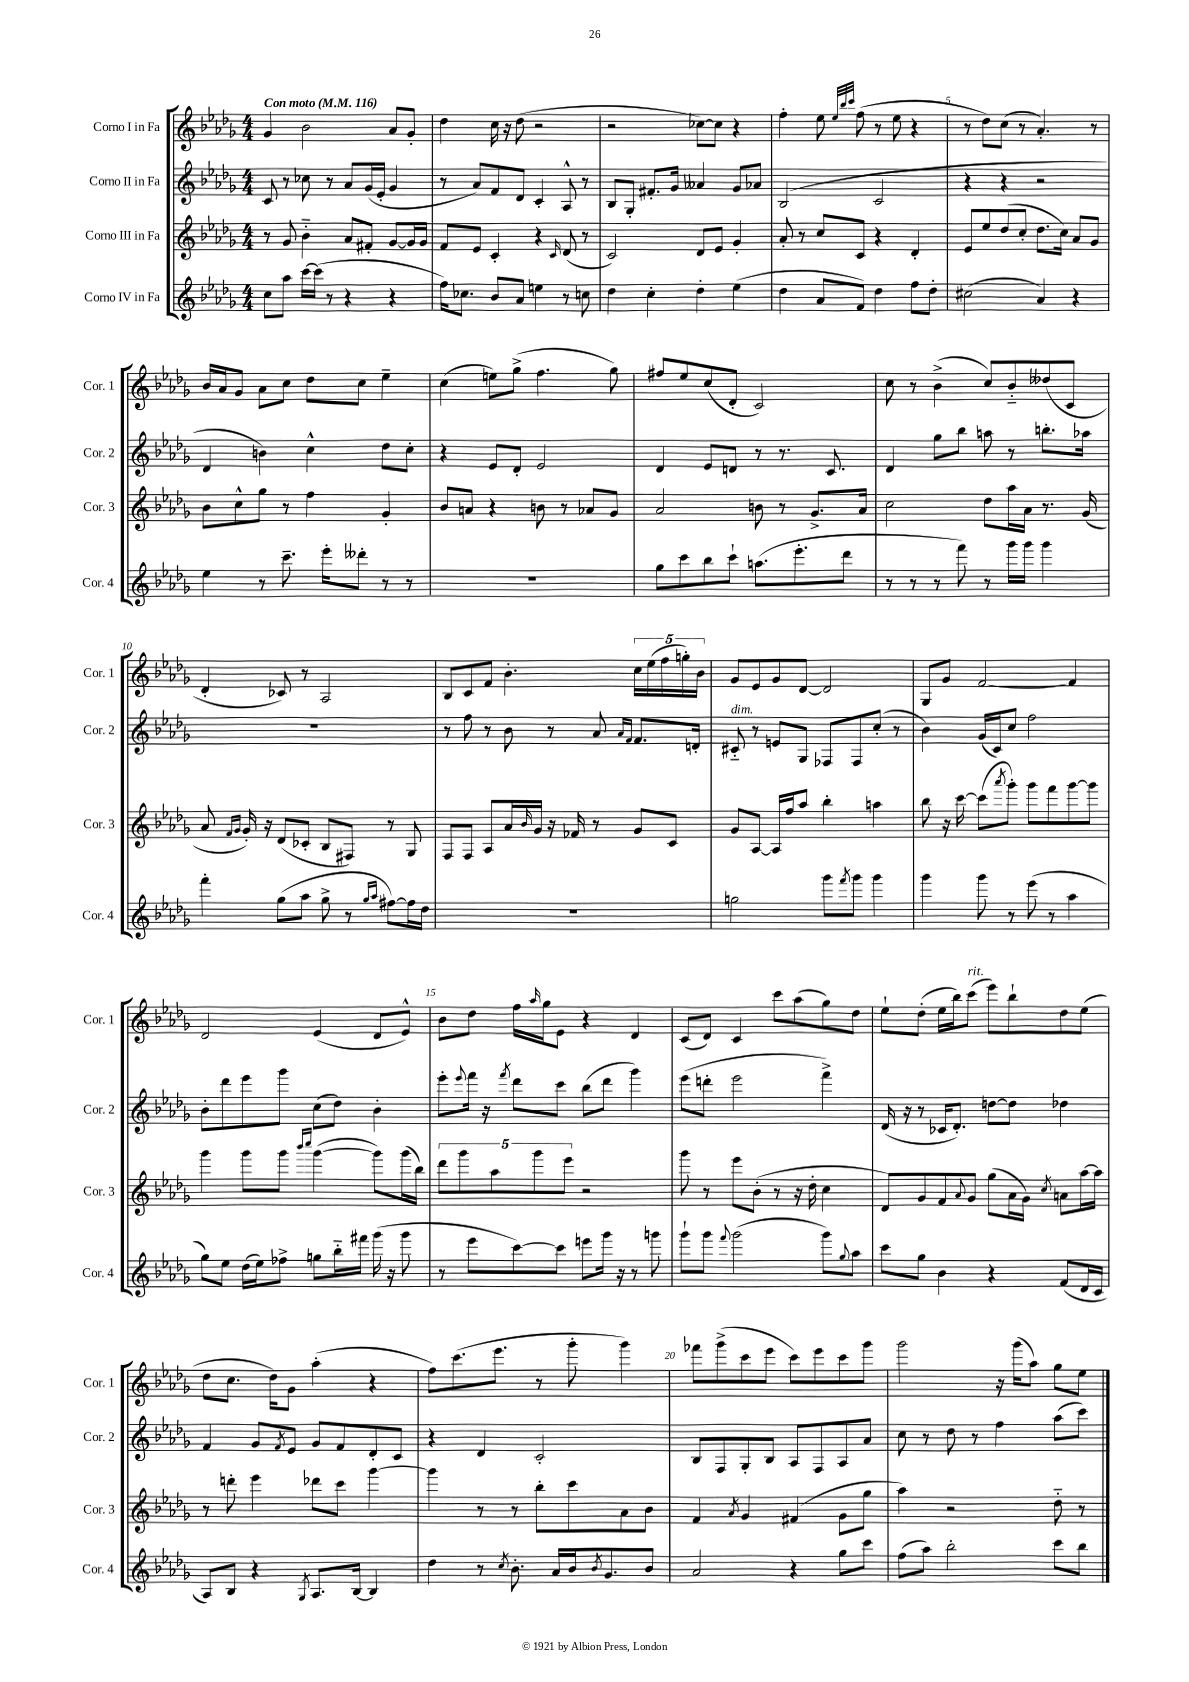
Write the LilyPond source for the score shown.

<<
\new StaffGroup <<
\new Staff = "s0" \with { instrumentName = "Corno I in Fa" shortInstrumentName = "Cor. 1" } {
    \clef treble \key des \major \numericTimeSignature \time 4/4 \tempo "Con moto" 4 = 116
    ges'4 bes'2 aes'8 ges'8-. |
    des''4 c''16 r16 des''8( r2 |
    r2 ces''8~) ces''8 r4 |
    f''4-. ees''8 \grace { ees''32 bes''32 c'''32 } f''8( r8 ees''8 r4 |
    r8 des''8) c''8( r8 aes'4.-.) r8 |
    bes'16 aes'16 ges'8 aes'8 c''8 des''8 c''8 ees''4-- |
    c''4( e''8) ges''8->( f''4. ges''8) |
    fis''8 ees''8 c''8( des'8-. c'2) |
    c''8 r8 bes'4->( c''8) bes'8-_ deses''8( c'8 |
    des'4-. ces'8) r8 aes2 |
    bes8 c'8 f'8 bes'4.-. \tuplet 5/4 { c''16 ees''16( f''16 g''16-.) bes'16 } |
    ges'8 ees'8 ges'8 des'8~ des'2 |
    ges8 ges'8 f'2~ f'4 |
    des'2 ees'4( des'8 ees'8-^) |
    bes'8 des''8 f''16 \grace { aes''16 } ges''16 ees'8 r4 des'4 |
    c'8( des'8) c'4 c'''8 aes''8( ges''8) des''8 |
    ees''8-! des''8-.( ees''16 bes''16) c'''8^\markup { \italic "rit." }( ees'''8) bes''8-! des''8 ees''8( |
    des''8 c''8. des''16) ges'8 aes''4-.( r4 |
    f''8) c'''8.( ees'''8. r8 ges'''8-. ges'''4) |
    fes'''8 ges'''8->( c'''8 ees'''8 c'''8) ees'''8 c'''8 ges'''8 |
    ges'''2 r16 ges'''16( aes''8) ges''8 ees''8 \bar "|." |
}
\new Staff = "s1" \with { instrumentName = "Corno II in Fa" shortInstrumentName = "Cor. 2" } {
    \clef treble \key des \major \numericTimeSignature \time 4/4
    c'8 r8 ces''8 r8 aes'8 ges'16( ees'16-. ges'4 |
    r8 aes'8) f'8 des'8 c'4-. aes8-^ r8 |
    bes8 ges8-. fis'8.-. ges'16 aeses'4 ges'8 aes'8 |
    bes2( c'2 |
    r4 r4 r2 |
    des'4 b'4) c''4-^ des''8 c''8-. |
    r4 ees'8 des'8-. ees'2 |
    des'4 ees'8 d'8 r8 r8. c'8. |
    des'4 ges''8 bes''8 a''8 r8 b''8.-. aes''16 |
    R1 |
    r8 f''8 r8 bes'8 r8 aes'8 \grace { aes'16 f'16 } f'8. d'16-. |
    cis'8-_^\markup { \italic "dim." } r8 e'8 ges8 fes8 fes8 c''8-.( r8 |
    bes'4) ges'16( c'16) c''8 f''2 |
    bes'8-. des'''8 ees'''8 ges'''8 c''8( des''8) bes'4-. |
    ees'''8-. \appoggiatura { ees'''8 } f'''16 r16 \acciaccatura { f'''8 } des'''8 c'''8 bes''8( des'''8 ges'''4) |
    ees'''8( d'''8-. ees'''2 f'''4->) |
    des'16( r16 r8 ces'16 des'8.-.) d''8~ d''8 des''4 |
    f'4 ges'8 \acciaccatura { f'8 } ees'8 ges'8 f'8 des'8-. c'8 |
    r4 des'4 c'2-. |
    bes8 f8 ges8-. bes8 aes8 f8 aes8 aes'8 |
    c''8 r8 des''8 r8 f''4 aes''8( c'''8) \bar "|." |
}
\new Staff = "s2" \with { instrumentName = "Corno III in Fa" shortInstrumentName = "Cor. 3" } {
    \clef treble \key des \major \numericTimeSignature \time 4/4
    r8 ges'8 bes'4-_ aes'8 fis'8-. ges'8~ ges'16 ges'16 |
    f'8 ees'8 c'4-. r4 \grace { c'16 } des'8( r8 |
    c'2) des'8 ees'8 ges'4-. |
    aes'8-. r8 c''8 c'8 r4 des'4-. |
    ees'8 ees''8 des''8( c''8-. des''8. c''16) aes'8 ges'8 |
    bes'8 c''8-^ ges''8 r8 f''4 ges'4-. |
    bes'8 a'8 r4 b'8 r8 aes'8 ges'8 |
    aes'2 b'8 r8 ges'8.-> aes'16 |
    c''2 des''8 aes''16 aes'16 r8. ges'16( |
    aes'8 \grace { f'16 ges'16 } ges'16-.) r16 des'8( ces'8-. bes8 fis8) r8 ges8 |
    f8 f8 aes8 aes'16 \grace { bes'16 } ges'16 r16 fes'16 r8 ges'8 c'8 |
    ges'8 aes8~ aes16 f''16 aes''8 bes''4-. a''4 |
    bes''8 r16 c'''16~ c'''8( \acciaccatura { aes'''8 } ges'''8-.) ges'''8 f'''8 ges'''8~ ges'''8 |
    ges'''4 ges'''8 ges'''8 \grace { bes'''16 c''''16 } ges'''4~( ges'''8) ges'''16( bes''16) |
    \tuplet 5/4 { des'''8 ges'''8 aes''8 ges'''8 ees'''8 } r2 |
    ges'''8 r8 ees'''8 bes'8-.( r8 r16 des''16-. c''4 |
    des'8) ges'8 f'8 \appoggiatura { aes'8 } ges'8 ges''8( aes'16 ges'16) \acciaccatura { c''8 } a'8 aes''16~ aes''16 |
    r8 d'''8-. ees'''4 des'''8 c'''8 ges'''4~ |
    ges'''4 r8 r8 bes''8-. c'''8 aes'8 bes'8 |
    f'4 \acciaccatura { aes'8 } ges'4 fis'4( ges'8 ges''8 |
    aes''4) r2 des''8-_ r8 \bar "|." |
}
\new Staff = "s3" \with { instrumentName = "Corno IV in Fa" shortInstrumentName = "Cor. 4" } {
    \clef treble \key des \major \numericTimeSignature \time 4/4
    c''8 aes''8 c'''16~ c'''16( r8 r4 r4 |
    f''16) ces''8. bes'8 aes'8 e''4 r8 c''8 |
    des''4 c''4-. des''4-. ees''4( |
    des''4 aes'8 f'8) des''4 f''8 des''8-. |
    cis''2( aes'4) r4 |
    ees''4 r8 c'''8.-- ees'''16-. deses'''8-. r8 r8 |
    R1 |
    ges''8 c'''8 bes''8 c'''8-! a''8.( ees'''8.-. des'''8 |
    r8 r8 r8 f'''8) r8 ges'''16 ges'''16 ges'''4 |
    f'''4-. ges''8( aes''8 ges''8-> r8 \grace { ges''16 aes''16 } fis''8~) fis''16 des''16 |
    R1 |
    g''2 ges'''8 \acciaccatura { f'''8 } ges'''8 ges'''4 |
    ges'''4 ges'''8 r8 ees'''8( r8 aes''4 |
    ges''8) ees''8 des''16( ees''16) fes''8-> g''8 bes''16-_ fis'''16 ges'''16( r16 ges'''8 |
    r8 ees'''8 c'''8~) c'''8 e'''8 ges'''16 r16 r8 g'''8 |
    ges'''8-! ges'''8 \appoggiatura { f'''8 } ges'''2( ges'''8) \appoggiatura { ges''8 } aes''8 |
    c'''8 ges''8 bes'4 r4 f'8( des'16 c'16 |
    aes8) bes8 r4 \acciaccatura { ges8 } aes8. bes16~ bes4 |
    des''4 r8 \acciaccatura { c''8 } bes'8.-. aes'16 bes'16 \acciaccatura { bes'8 } ges'8. bes'8 |
    aes'2 r4 ges''8 c'''8 |
    f''8( aes''8) bes''2-. c'''8 bes''8 \bar "|." |
}
>>
>>
\layout { \context { \Score \override BarNumber.break-visibility = ##(#f #t #t) barNumberVisibility = #(every-nth-bar-number-visible 5) } }
